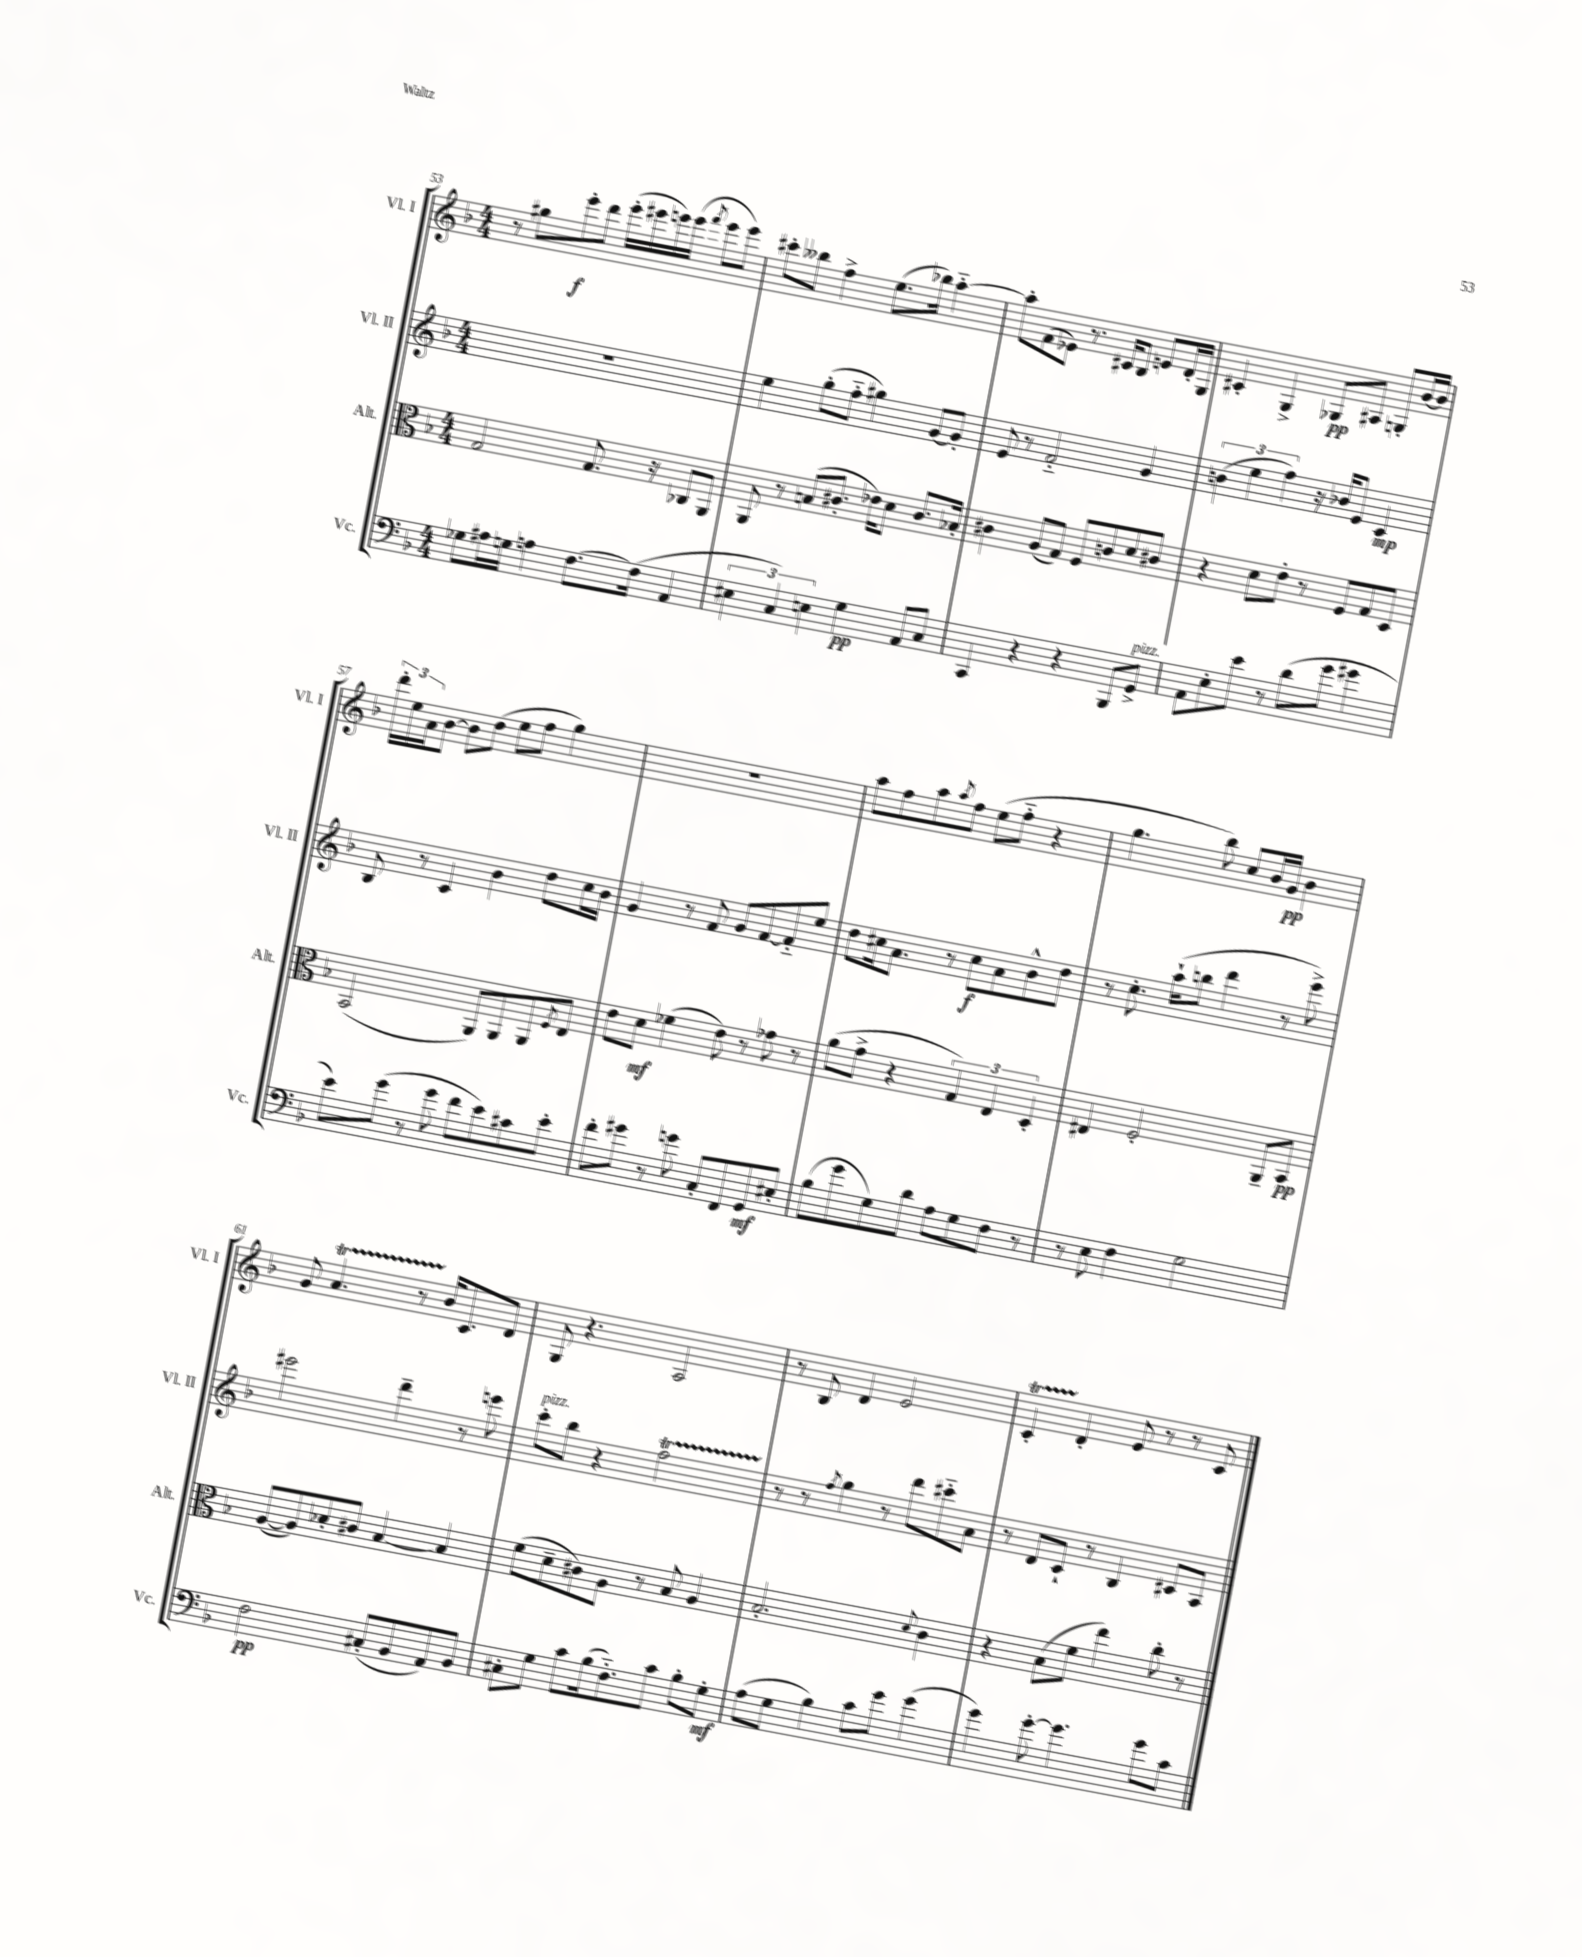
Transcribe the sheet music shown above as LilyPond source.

<<
\new StaffGroup <<
\new Staff = "s0" \with { instrumentName = "Vl. I" shortInstrumentName = "Vl. I" } {
    \clef treble \key f \major \numericTimeSignature \time 4/4
    r8 gis''8 e'''8-.\f d'''8 e'''16-.( eis'''16 e'''16) e'''16( \acciaccatura { f'''8 } e'''8 e'''8) |
    cis'''8-. beses''8 f''4-> e''8.( bes''16) a''4~-_ |
    a''8-. f'8( ees'8) r8. cis'16 bes8 e'8 d'16-. g16 |
    cis'4-. g4-> ges8\pp ais8 g8-. bes'16~ bes'16 |
    \tuplet 3/2 { d'''16-. e''16 a'16 } bes'8~ bes'8 d''8( e''8 f''8 g''4) |
    R1 |
    a''8 f''8 a''8 \acciaccatura { a''8 } f''8 e''8( f''8-_ r4 |
    g''4. bes''8) c''8 bes'16 g'16\pp bes'4 |
    g'8 a'4.\startTrillSpan r8 bes'16\stopTrillSpan c'8. d'8 |
    g8 r4. a2 |
    r8 bes8 d'4 e'2 |
    c'4-.\startTrillSpan d'4-.\stopTrillSpan e'8 r8 r8 c'8 \bar "|." |
}
\new Staff = "s1" \with { instrumentName = "Vl. II" shortInstrumentName = "Vl. II" } {
    \clef treble \key f \major \numericTimeSignature \time 4/4
    R1 |
    e''4 g''8-.( f''8-_ gis''4) g'8~ g'8-. |
    e'8 r8 f'2-_ g'4 |
    \tuplet 3/2 { b'4( e''4 f''4) } r16 bes'16 e'8 c'4\mp |
    bes8 r8 c'4 bes'4 d''8 c''16 bes'16 |
    g'4 r8 f'8 g'8 f'8~ f'8-_ e''8 |
    d''8 cis''16 a'8. r8 cis''8\f a'8 bes'8-^ d''8 |
    r8 c''8.-. a''16-!( b''8 d'''4 r8 e'''8->) |
    eis'''2 d'''4-- r8 e'''8 |
    c'''8-.^\markup { \italic "pizz." } bes''8 r4 f''2\startTrillSpan |
    r8\stopTrillSpan r8 \acciaccatura { f''8 } g''4 r8 d'''8 cis'''8-_ a'8 |
    r8 d'8 c'8-! r8 bes4 cis'8 a8 \bar "|." |
}
\new Staff = "s2" \with { instrumentName = "Alt." shortInstrumentName = "Alt." } {
    \clef alto \key f \major \numericTimeSignature \time 4/4
    g2 g8. r16 ces8 a,8 |
    a,8 r8 b8( cis'8.-. ees'16) d'8 cis'8. bes16-. |
    cis'4 a8( g8) f8 c'8 d'8 cis'8 |
    r4 d'8 e'8-. r8 f8 g8 d8 |
    bes,2( a,8) a,8 a,8 \acciaccatura { f8 } e8 |
    e'8 d'8\mf fes'4( e'8) r8 ges'8 r8 |
    a'8( g'8-> r4 \tuplet 3/2 { g4) e4 d4-. } |
    eis4 f2-. a,8-- bes,8\pp |
    a8~( a8) des'8-. cis'8 bes4~ bes4 |
    f'8( d'8-- cis'8) a8 r8 bes8 a4 |
    bes2.-. \appoggiatura { d'8 } c'4 |
    r4 bes8( f'8 e''4) c''8-. r8 \bar "|." |
}
\new Staff = "s3" \with { instrumentName = "Vc." shortInstrumentName = "Vc." } {
    \clef bass \key f \major \numericTimeSignature \time 4/4
    ges8 ais16 g16 a4 f8.~ f16( a,4 |
    \tuplet 3/2 { eis4 c4) e4 } g4\pp a,8 c8 |
    c,4 r4 r4 bes,,8 g,8->^\markup { \italic "pizz." } |
    a,8 e8-. e'8 r8 d'8( g'8 gis'4 |
    e'8) g'8( r8 g'8 f'8 e'8) cis'8 e'8-. |
    f'8-. gis'8 r8 g'8 c8-. f,8 g,8\mf eis8-. |
    bes8( g'8 g8) d'8 a8 g8 f8 r8 |
    r8 e8 f4 g2 |
    f2\pp cis8-.( bes,8 a,8) bes,8 |
    cis8-. g8 c'8 bes16( f8.-_) c'8 bes8-. g8-.\mf |
    a8( g8 bes4) c'8 g'8 g'4( |
    g'4) g'8~-. g'4. g'8 c'8 \bar "|." |
}
>>
>>
\layout { \context { \Score currentBarNumber = #53 } }
